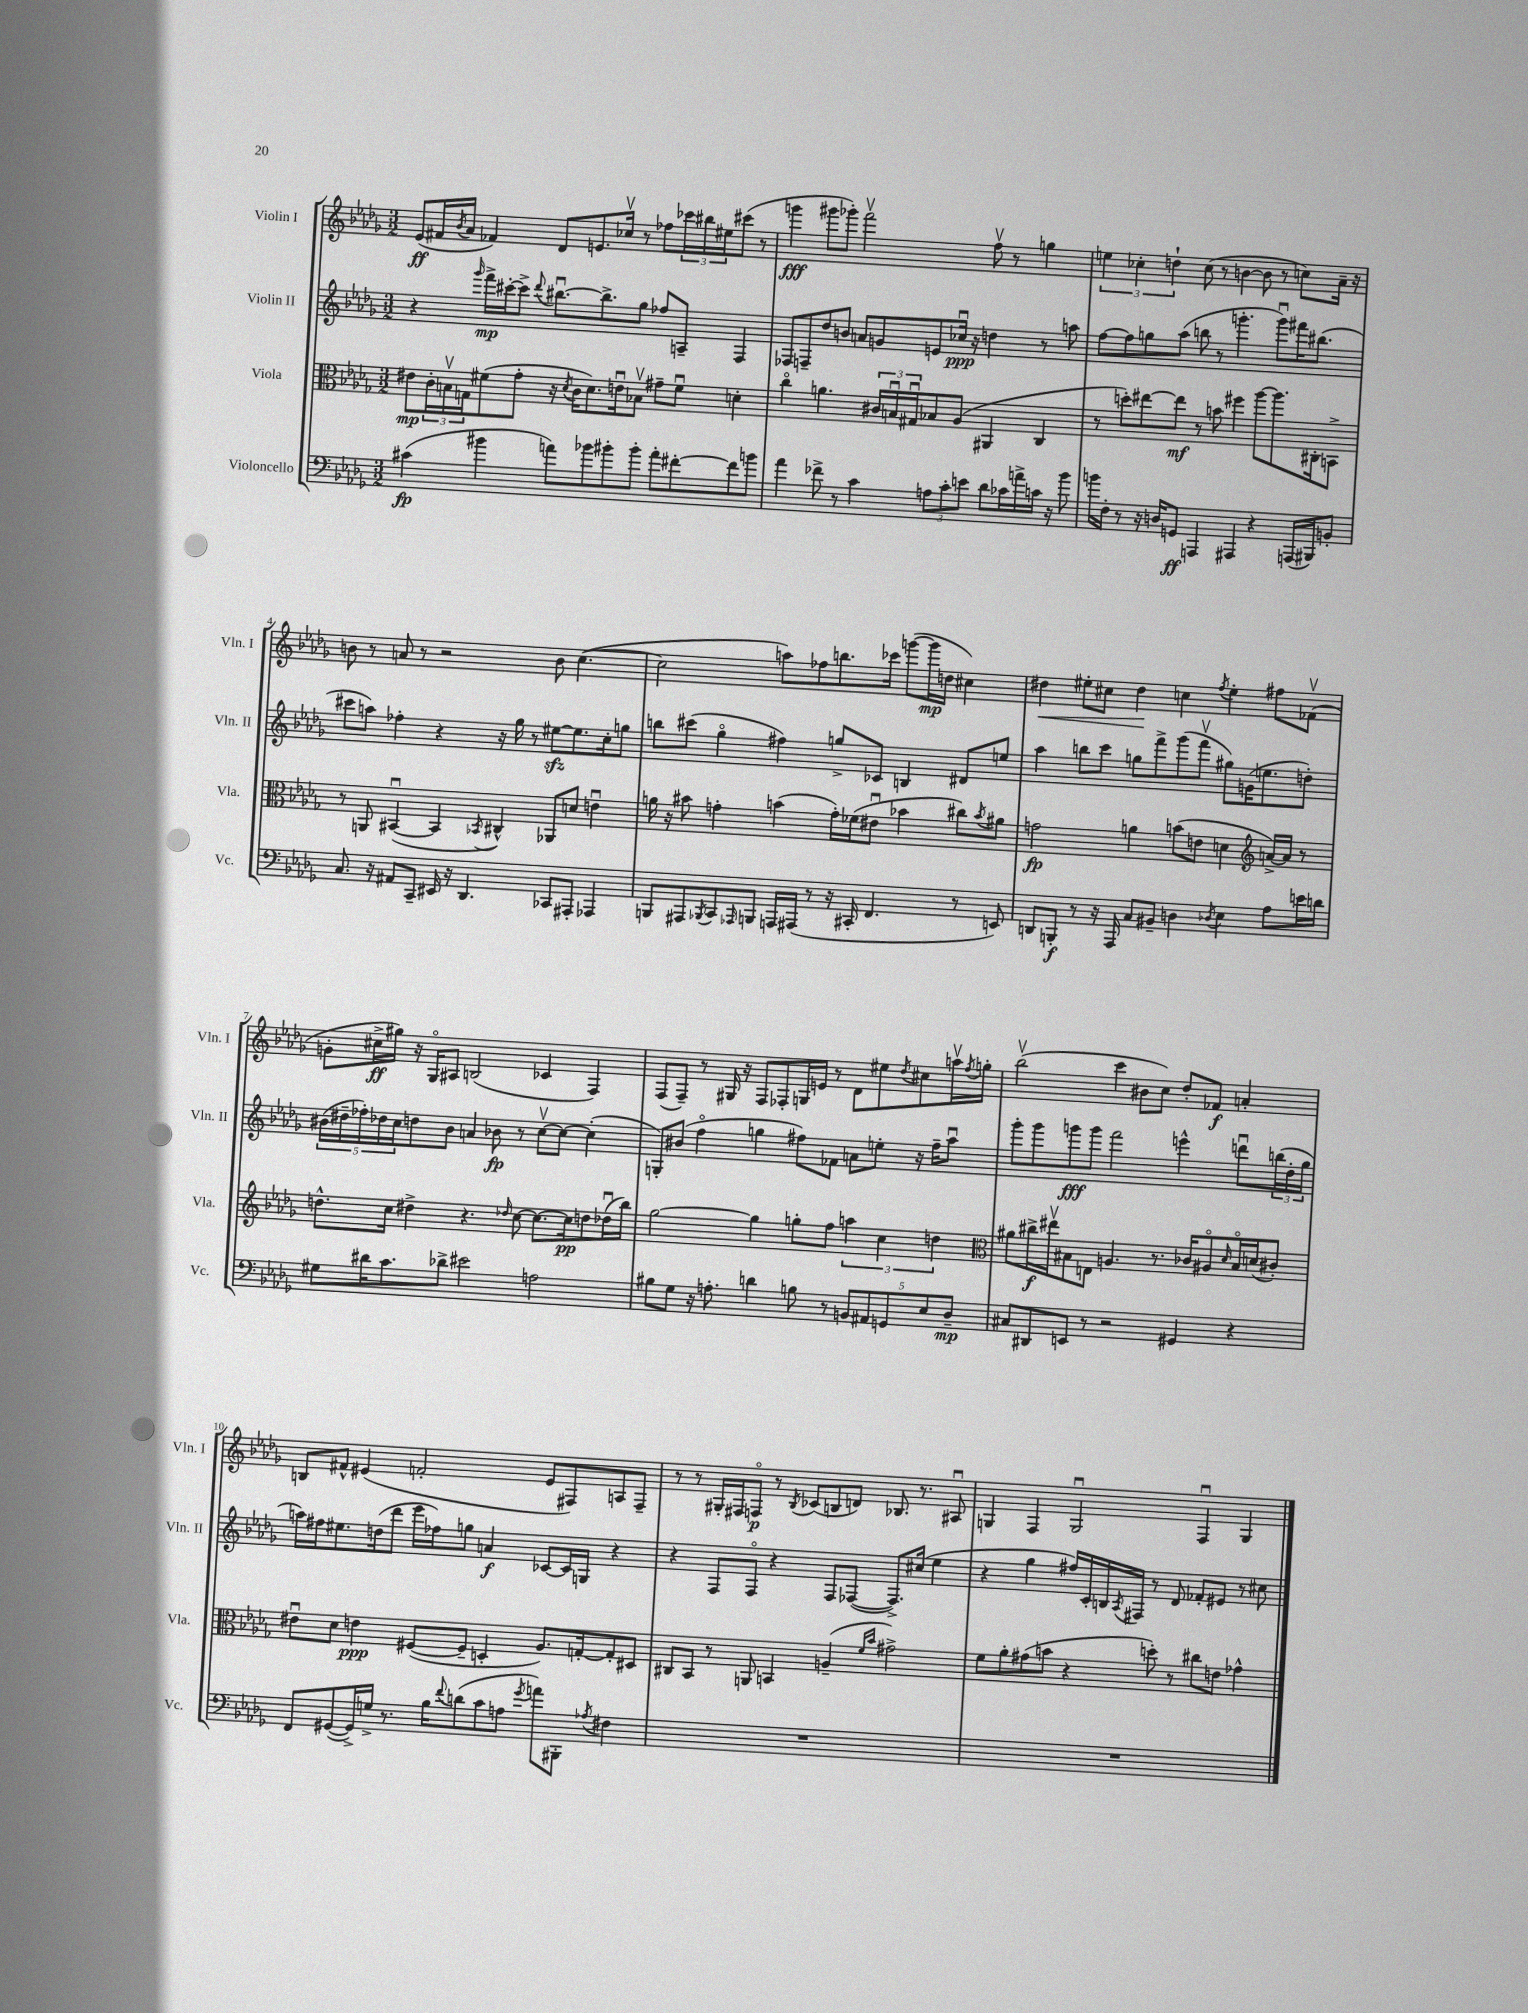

**kern	**kern	**kern	**kern
*staff4	*staff3	*staff2	*staff1
*clefF4	*clefC3	*clefG2	*clefG2
*k[b-e-a-d-g-]	*k[b-e-a-d-g-]	*k[b-e-a-d-g-]	*k[b-e-a-d-g-]
*M3/2	*M3/2	*M3/2	*M3/2
(4c#\	8e#\L	4r	(8e-/L
.	24c'\L	.	16f#/L
.	24Bv\	.	.
.	.	.	8qb-/
.	.	.	16a-/JJ
.	24G\J	.	.
.	.	16qqggg-/	.
4b#\	(8f#\	16fff^\LL	4f-/)
.	.	[16ccc#'\J	.
.	8g-'\J	8ccc#^\]J	.
.	.	8qqddd-/	.
8a\L)	16r	[8.bb#u\L	8d-/L
.	8qd-/	.	.
.	16c\LK	.	.
8b-\	8.d-\)	.	8.e/
.	.	8.bb#^\]	.
8b#'\	.	.	.
.	16eu\k	.	16cc-v/Jk
8b#'\J	8B-v\J	8gg-\J	8r
8a'\L	8g#~\L	8ff-/L	8ff-\L
[8f#'\	8f#u\J	8A~/J	24ccc-\L
.	.	.	24bb#\
.	.	.	24ee#\J
8f#\]	4d'\	4F/	(8ccc#\J
8b\J	.	.	8r
=	=	=	=
4a-\	4cco\	8F-/L	4ggg\
.	.	8F~/	.
8f-^\	4.a\	8dd-/	8ggg#\L
8r	.	8b/J	8ggg-'\J)
4c\	.	8a/L	2fffv\
.	24c#/LL	8g/	.
.	24Bu/	.	.
.	24G#u/J	.	.
12A\L	8B-/	8e/	.
12c'\	.	.	.
.	(8A-/J	16cc-u/Jk	.
12e\J	.	.	.
.	.	16r	.
8d-\L	4AA#/	4dd\	8ffv\
16c-\L	.	.	8r
16a^\	.	.	.
16c\JJ	4C/	8r	4gg\
16r	.	.	.
8b-\	.	8aa\	.
=	=	=	=
16b\LL	8r	[8ff\L	6ee\
16F'\JJ	.	.	.
8r	8dd'\L)	8ff\]	.
.	.	.	6cc-'\
16r	[8ee#\	8gg\	.
16D/LK	.	.	.
.	.	.	6dd`\
8GG/J	8ee#\]J	(8aa-\J	.
4AAA/	8r	8bb\	(8cc-\
.	8b\	8r	8r
4AAA#/	4ff#\	4.ggg'\	[4b\
4r	[8aa-\L	.	8b\]
.	8.aa-\]	8gggu\L)	8r
(16AAA/LL	.	16fff#\K	8cc\L)
16BBB#/J)	16C#'\k	(8.bb#\J	.
8BB'/J	8BB^\J	.	16a-~\Jk
.	.	.	16r
=	=	=	=
8.C/	8r	8ccc#\L	8b\
.	8AA/	8aa\J)	8r
16r	.	.	.
8AA#/L	([4BB#u/	4ff-'\	8a/
8CC~/J	.	.	8r
16EE#/	4BB#/]	4r	2r
16r	.	.	.
4.DD-/	.	.	.
.	8qBB-/	.	.
.	4C#^^/)	16r	.
.	.	16gg-\	.
.	.	8r	.
8CC-/L	8AA-/L	[8ee#\L	8b\
8AAA#'/J	8d/J	8.ee#\]	([4.cc\
4AAA-/	4eu\	.	.
.	.	16cc'\k	.
.	.	8gg\J	.
=	=	=	=
8BBB/L	16a\	8bb\L	2cc\]
.	16r	.	.
8AAA#/	8b#\	(8ccc#\J	.
8qBBB-/	.	.	.
8CC/	4g'\	4gg-o\	.
16qqAAA-/	.	.	.
8BBB/J	.	.	.
16AAA/LL	(4b\	4ff#\)	8aa\L)
(16AAA#/JJ	.	.	.
8r	.	.	8ff-\
16r	16g'\LL)	8gg^/L	8.bb\
16CC#'/	(16f-\J	.	.
4.FF/	8e#u\J	8c-/J	.
.	.	.	16ccc-\Jk
.	4b-\	4B/	([8ggg\L
.	.	.	16ggg\]L
.	.	.	16dd\JJ
8r	8cc#\L)	8d#/L	4cc#\)
.	8qb-/	.	.
8EE/)	8a#\J	8ee/J	.
=	=	=	=
8DD/L	2g\	4aa-\	4dd#\
8BBB'/J	.	.	.
8r	.	8bb\L	8ee#'\L
16r	.	8ccc\J	8cc#\J
16AAA-/	.	.	.
8C/L	4a\	8gg\L	4dd#\
8BB#~/J	.	8fff^\	.
4D\	(8b\L	(8ggg-\	4cc\
.	8e\J	8fffv\J	.
8qD-/	.	.	8qff/
4E-\	4d\	8gg#\L)	4ee#'\
.	.	(16g\K	.
.	.	8.ee\	.
*	*clefG2	*	*
8A-\L	[16a^/LL)	.	8ff#\L
.	16a/]JJ	.	.
16e\L	8r	8dd'\J)	(8f-v\J
16d\JJ	.	.	.
=	=	=	=
8G#\L	8.dd^^\L	(20b#\LL	8g'\L
.	.	20dd#~\	.
.	.	20ff-'\)	.
16d#\K	.	.	16cc#^\L
.	.	20dd-\	.
8.c\	16cc\Jk	.	16gg#\JJ)
.	.	20cc\J	.
.	4dd#^\	8dd\	16r
.	.	.	16G-o/LK
8d-^\J	.	8b#\J	8A#/J
2e#\	4.r	4a/	(2B/
.	.	8b-\	.
.	16qqdd-/	.	.
.	[8cc\	8r	.
2A\	8.cc\_L	[8ccv\L	4c-/
.	.	8cc\_J	.
.	16cc\]k	.	.
.	8dd\	(4cc'\]	4F/)
.	(16dd-u\L	.	.
.	16bb-\JJ)	.	.
=	=	=	=
8B#\L	[2gg-\	8G'/L)	(8F/L
8G-\J	.	(8b#/J	8F~/J)
16r	.	4ffo\	8r
8.A'\	.	.	.
.	.	.	16G#/
.	.	.	16r
4d\	4gg-\]	4gg\	8F/L
.	.	.	8F-'/
8B\	8gg'\L	8ff#\L)	16G/L
.	.	.	16e/JJ
8r	8ff\J	8f-\J	8r
10BB/L	6aa\	8a\L	8d-\L
10AA#/	.	.	.
.	.	8ee'\J	8ee#\
.	6cc\	.	.
10GG/	.	.	.
.	.	.	8qdd-/
.	.	16r	8cc#\
10E-/	.	.	.
.	.	16ff#~\LK	.
.	6dd\	.	.
.	.	8aa-u\J	16aav\L
10D-~/J	.	.	.
.	.	.	8qff/
.	.	.	16gg'\JJ
=	=	=	=
*	*clefC3	*	*
8C#/L	8a#\L	8ggg-'\L	(2bb-v\
8DD#/	16cc#^\L	8ggg-\	.
.	16ee#v\J	.	.
8EE/J	8B#\	8ggg\	.
8r	8E\J	8ggg\J	.
2r	4.A/	2fff\	4ccc\
.	.	.	8b#\L
.	8.r	.	8cc\J)
4GG#/	.	4eee^^\	8dd-'/L
.	16c-/LK	.	.
.	8A#o/	.	8f-/J
.	16qqd-/	.	.
4r	16B#o/L	8dddu\L	4a'/
.	(16d/J	.	.
.	8c#'/J)	(24bb\L	.
.	.	24dd-'\	.
.	.	24gg-\JJ	.
=	=	=	=
8FF/L	8e#u\L	16aa\LL)	8B/L
.	.	16ff#\J	.
([8GG#/	8d-\J	8.ee#\	8f#^^/J
16GG#^/]L)	4e\	.	(4e#/
16G^/JJ	.	(16dd\k	.
8.r	.	8ddd-\J	.
.	([8F#/L	16eee-\LL	2f'/
16B-\LK	.	16ff-\J)	.
8qqf/	.	.	.
(8d\	8F#~/]J	8gg\J	.
8c\	4D'/	4a/	.
8A\J	.	.	.
8qg-/	.	.	.
8a\L)	8.A-/L)	[8c-/L	8e#/L
8BBB#'\J	.	16c-/]L	8F#/)
.	[16G'/k	16G/JJ	.
8qA-/	.	.	.
4F#\	8G'/]	4r	8A/
.	8D#/J	.	8F#~/J
=	=	=	=
1.r	8C#/L	4r	8r
.	8BB-/J	.	8r
.	8r	8F/L	16G#'/LL
.	.	.	16F#/J
.	8AA/	8Fo/J	8Fo/J
.	4BB/	4r	8r
.	.	.	8qB-/
.	.	.	(8c-/L
.	(4A~/	8F/L	8B/
.	.	([8F-/J	8d/J)
.	16qqf/LL	.	.
.	16qqb-/JJ	.	.
.	2g#^\)	8.F-^/]L)	8.B-/
.	.	(16cc#/Jk	8.r
.	.	4ee-\	.
.	.	.	8A#u/
=	=	=	=
1.r	8f\L	4r	4G/
.	8a-'\	.	.
.	(8g#\	4gg-\	4F/
.	8b\J	.	.
.	4r	16ff#/LL)	2Gu/
.	.	16c'/	.
.	.	16B/	.
.	.	8qA-/	.
.	.	16F#/JJ	.
.	8dd'\)	8r	.
.	8r	8d-/	.
.	8cc#\L	8f-'/L	4Fu/
.	8e\J	8e#/J	.
.	4g-^^\	8r	4G/
.	.	8cc#\	.
==	==	==	==
*-	*-	*-	*-
